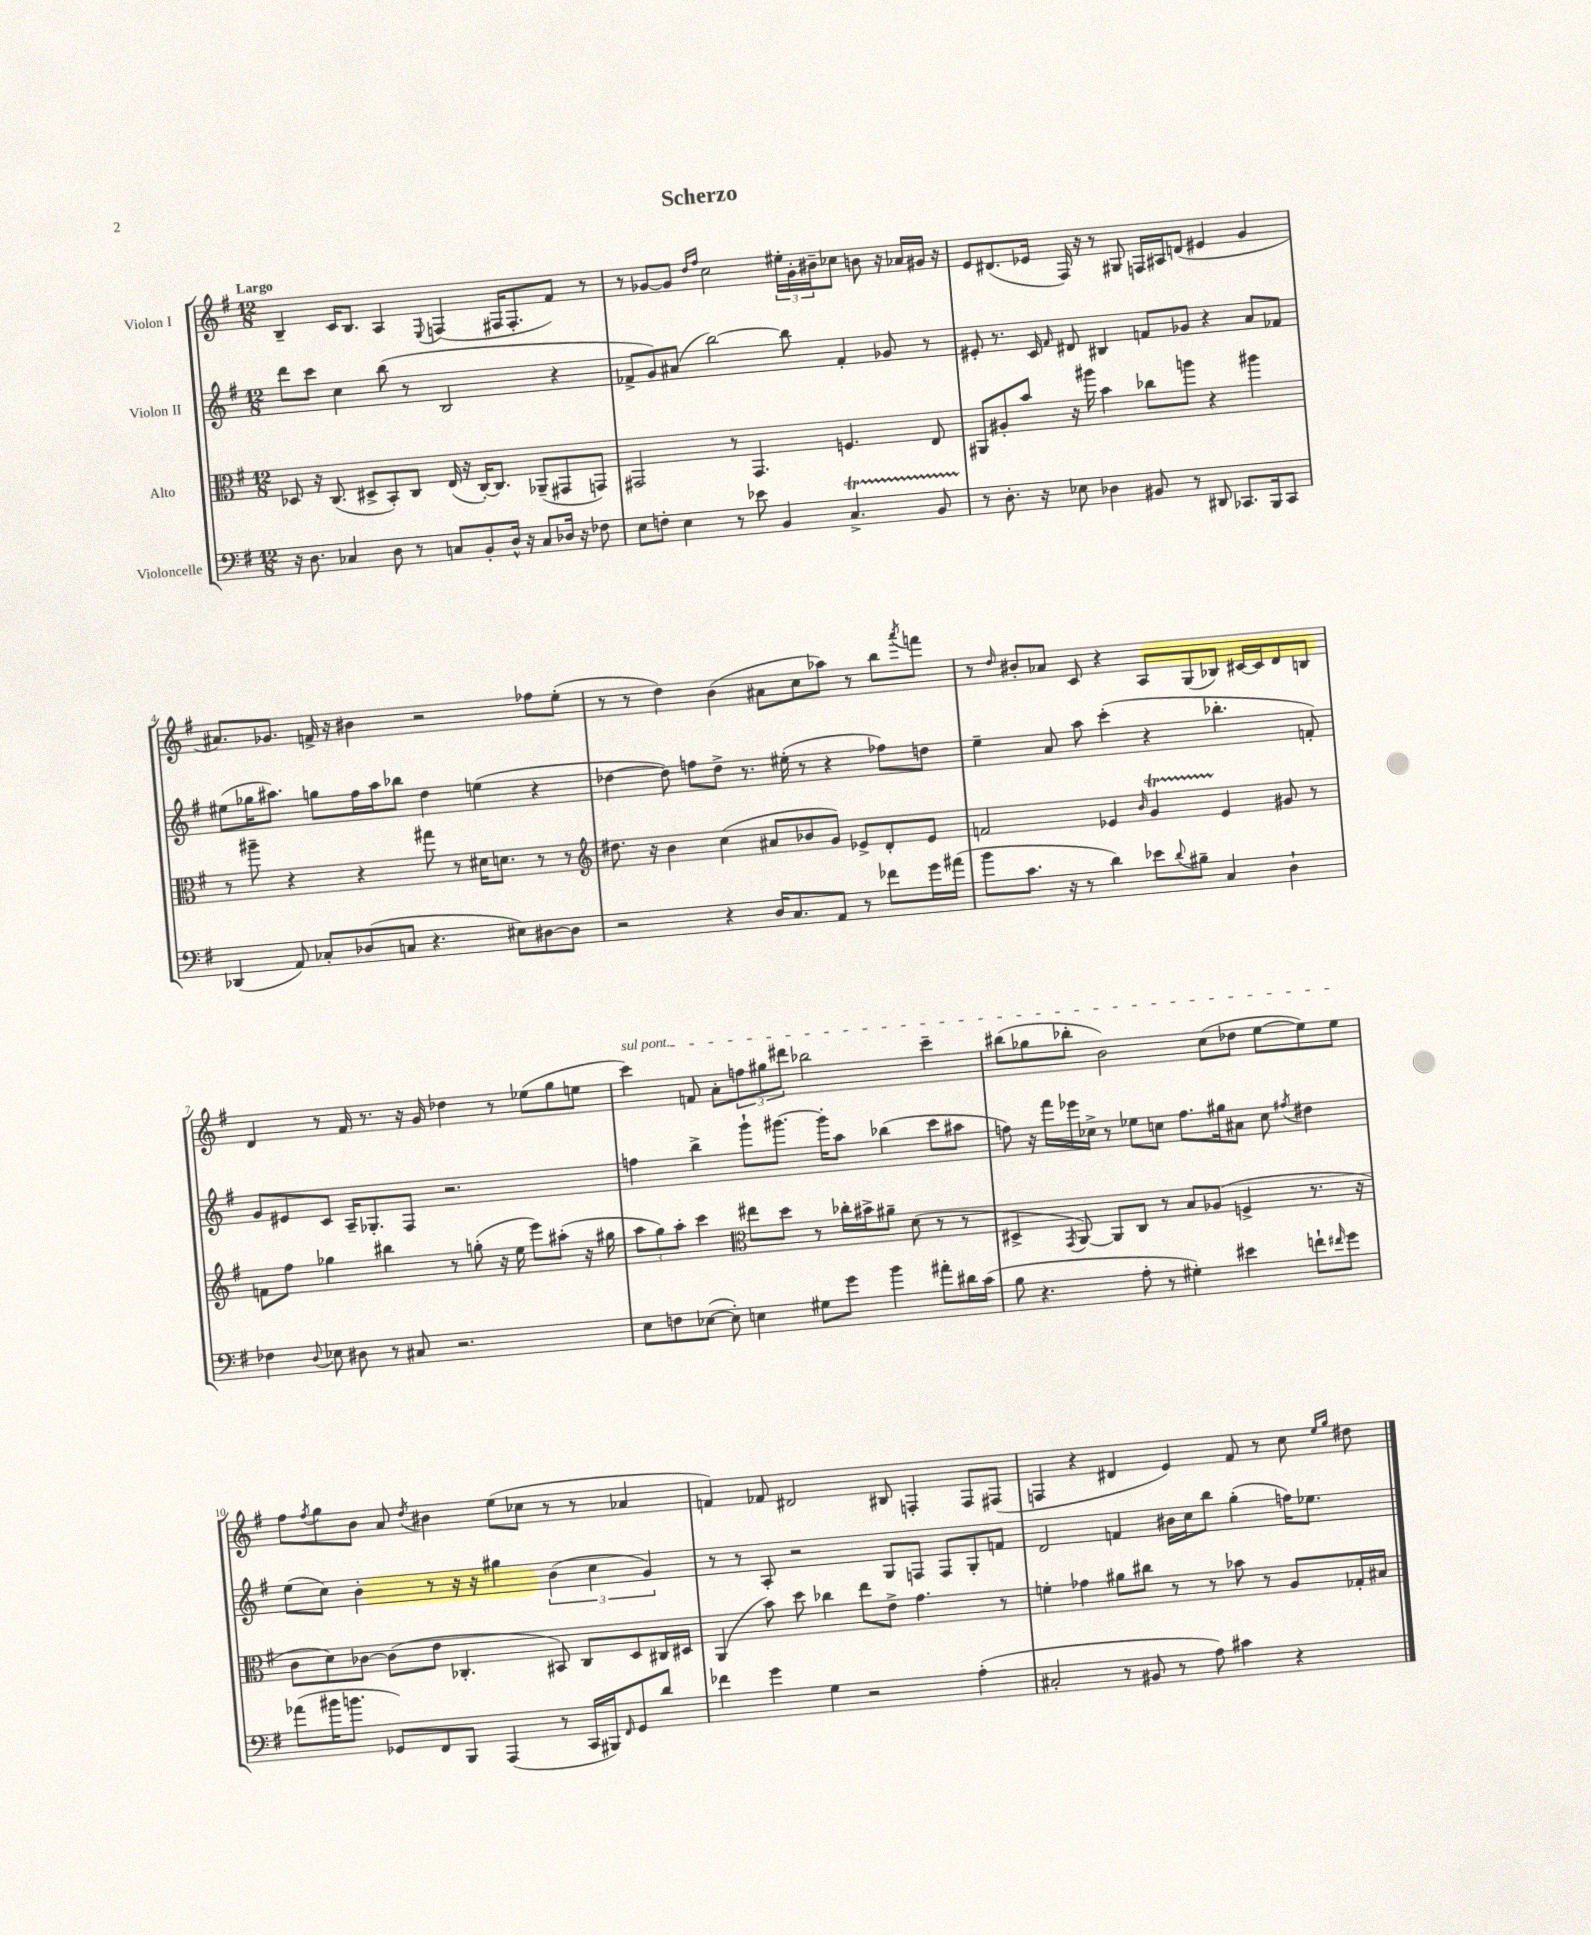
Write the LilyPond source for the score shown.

\header { title = "Scherzo" }
<<
\new StaffGroup <<
\new Staff = "s0" \with { instrumentName = "Violon I" } {
    \clef treble \key g \major \numericTimeSignature \time 12/8 \tempo "Largo"
    b4-- c'16 b8. a4 \appoggiatura { e8 } f4( fis16 fis8.-. fis'8) r8 |
    r8 ges'8~ ges'8 \grace { d''16 fis''16 } c''2 \tuplet 3/2 { eis''16-. ges'16-. bis'16-- } ces''8 b'8 r16 aes'16 gis'16 r16 |
    e'8 dis'8.( ees'16 fis16) r16 r8 gis8 f16 ais16 d'8( eis'4 g'4 |
    ais'8.) ges'8. f'16-> r16 bis'4 r2 fes''8 e''8-.( |
    r8 r8 d''4) b'4( ais'8 c''8 aes''8) r8 b''8 \acciaccatura { a'''8 } f'''8 |
    r8 \grace { d''16 } bis'8-. aes'8 c'8 r4 a8 g8( bes8) cis'16~ cis'16 d'8 b8 |
    d'4 r8 fis'16 r8. r16 g'16 des''4 r8 ees''8( g''8 e''8 |
    \once \override TextSpanner.bound-details.left.text = \markup { \italic "sul pont." } c'''4\startTextSpan) f'8 a'8-. \tuplet 3/2 { f''8 gis''8 dis'''8 } bes''2 c'''4-- |
    bis''8( ges''8 bes''8-. b'2) c''8( des''8 e''8~ e''8) e''8\stopTextSpan |
    fis''8 \acciaccatura { fis''8 } g''8 b'8 a'8 \acciaccatura { d''8 } bis'4 e''8( ces''8 r8 r8 aes'4 |
    f'4) fes'8 dis'2 bis8 f4-. f8 fis8( |
    f4 r4 dis'4 e'4) fis'8 r8 c''8 \grace { e''16 g''16 } dis''8 \bar "|." |
}
\new Staff = "s1" \with { instrumentName = "Violon II" } {
    \clef treble \key g \major \numericTimeSignature \time 12/8
    d'''8 c'''8 c''4 b''8( r8 b2 r4 |
    fes'8-> g'8) ais'8( b''2~) b''8 fes'4-. ges'8 r8 |
    eis'8-. r8. c'16 \grace { fis'16 } dis'8 bis4 f'8 ges'8 r4 a'8 fes'8 |
    eis''8( ges''16 ais''8.) g''8 fis''16 ais''16 bes''8 d''4 e''4( r4 |
    des''4~ des''8) f''8 des''8-> r8. eis''16-.( r8 r4 fes''8) d''8 |
    e''4-- a'8 a''8 c'''4-.( r4 bes''4.-. f'8-.) |
    g'8 eis'8 c'8 a16-- ges8.-. fis8 r2. |
    f''4 b''4-> g'''8-! gis'''8.~ gis'''16-. a''8 bes''4( c'''8 ais''8 |
    f''8) r16 fis'''16 ees'''16 ces''16-> r8 ees''8 c''8 f''8. gis''16 ais'8 c''8 \acciaccatura { fis''8 } dis''4 |
    e''8( c''8) b'4-. r8 r16 r16 gis''4 \tuplet 3/2 { b'4( c''4 g'4) } |
    r8 r8 a8-. r2 g8 f8 f8 g8-. f'8 |
    d'2 f'4 bis'16 c''16 b''8 g''4-.( f''16) ees''8. \bar "|." |
}
\new Staff = "s2" \with { instrumentName = "Alto" } {
    \clef alto \key g \major \numericTimeSignature \time 12/8
    des8 r16 c8.( dis8-> b,8-.) c8 e16( r16 c16~-.) c8. aes,8--( gis,8 g,8) |
    gis,2 r8 gis,4. f4. e8 |
    ais,8 ais8-. b'8 r16 ais''16 b'4 ces''8 a''8 r4 ais''4 |
    r8 ais''8-- r4 r4 gis''8 r8 dis'16 d'8. r8 r8 |
    \clef treble dis''8. r16 b'4 c''4( ais'8 bes'8 g'8) ees'8-> d'8-. ees'8 |
    f'2 ees'4 \grace { b'16 } g'4\startTrillSpan ees'4\stopTrillSpan gis'8 r8 |
    f'8 fis''8 ges''4 bis''4 r8 g''8-.( r16 e''16 e'''8) ais''8-.( r16 gis''16 |
    \tuplet 3/2 { a''8 g''8) a''8-. } c'''4 \clef alto eis''8 d''8 r8 ces''16-. bis'16-> ais'8-- d'8( r8 r8 |
    dis4-> \acciaccatura { g,8 } a,8~) a,8 c8 r8 b8 aes8( f4-> r8. r16 |
    c'8 d'8) ces'8~ ces'8( e'8 ces4.-. bis,8) ces8 d8 cis16 dis16 |
    a,4( b'8) d''8 ces''4 e''8 e'8-> g'4. r8 |
    f'4-. ges'4 ais'8 cis''8 r8 r8 bes'8 r8 a8 ges16-. bis16 \bar "|." |
}
\new Staff = "s3" \with { instrumentName = "Violoncelle" } {
    \clef bass \key g \major \numericTimeSignature \time 12/8
    r16 d8. ces4 d8 r8 c8 b,8-. d16-^ r16 c8 des16 r16 fes8 |
    e8 f8-. e4 r8 ees'8 b,4 c4.->\startTrillSpan b,8 |
    r8\stopTrillSpan d8.-. r16 ees8 des4 bis,8 r8 dis,8 ces,8. b,,16 ces,8 |
    des,4( a,8) ces8-. des8( c8 r4. eis8) dis8~ dis8 |
    r2 r4 d16 c8. a,8 r8 fes'8 g'16 ais'16( |
    b'8 c'8. r16 r8 d'4) ees'8 \appoggiatura { d'8 } bis8-- c4 d4-! |
    fes4 \appoggiatura { d8 } ees8 dis8 r8 cis8 r2. |
    e8 f8 ees8~( ees8-.) e4 gis8 g'8 b'4 ais'8-. dis'16 c'16( |
    b8 r4. a8-. r8 gis4-.) eis'4 f'8-! \grace { fis'16 } g'8 |
    aes'8( bis'16 b'8. ges,8) fis,8 b,,8 a,,4( r8 c,16 bis,,16) \grace { fis,16 } ges,8 d'8 |
    fes'4 g'4 g4 r2 a4-.( |
    cis2-. r8 bis,8 r8 a8) cis'4 r4 \bar "|." |
}
>>
>>
